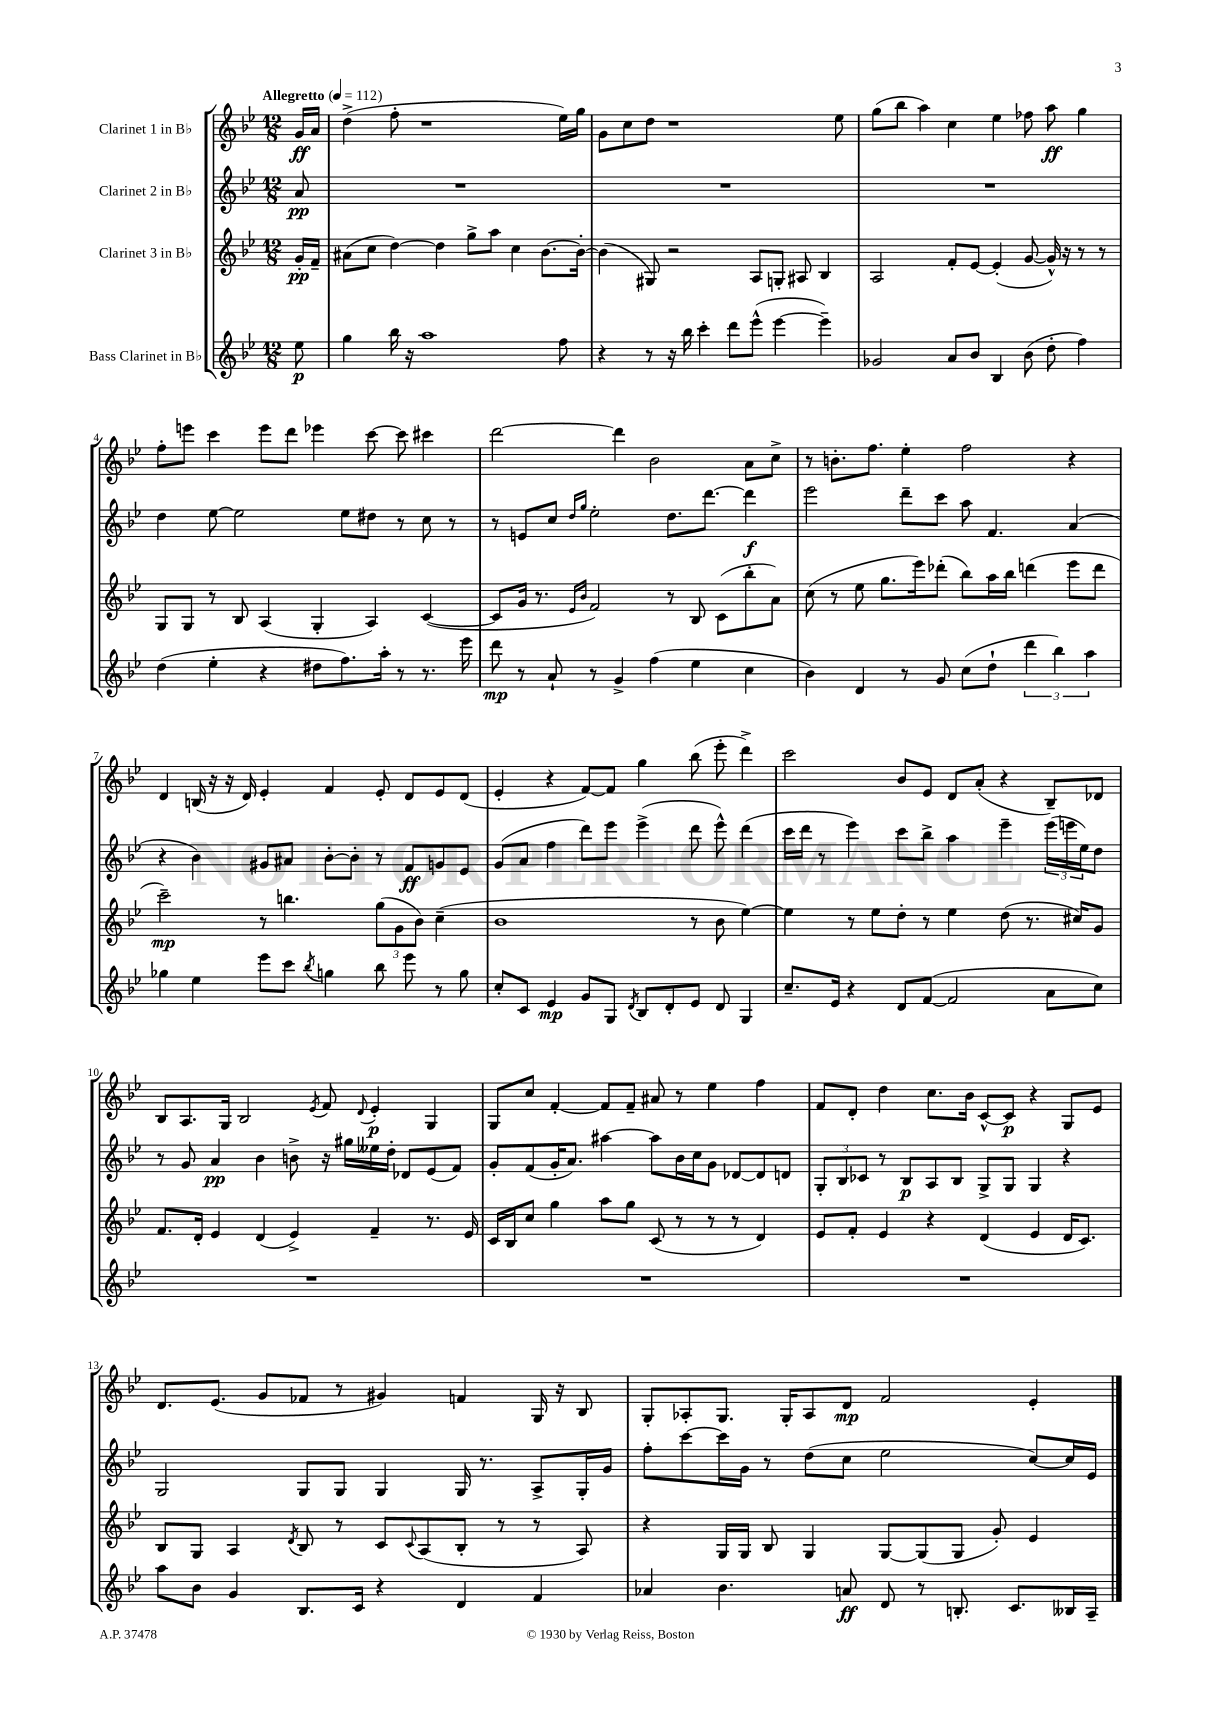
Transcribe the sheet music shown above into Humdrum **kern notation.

**kern	**kern	**kern	**kern
*staff4	*staff3	*staff2	*staff1
*clefG2	*clefG2	*clefG2	*clefG2
*k[b-e-]	*k[b-e-]	*k[b-e-]	*k[b-e-]
*M12/8	*M12/8	*M12/8	*M12/8
*MM112	*MM112	*MM112	*MM112
8ee-\	16g'/LL	8a/	16g/LL
.	16f~/JJ	.	16a/JJ
=	=	=	=
4gg\	(8a#\L	1.r	(4dd^\
.	8cc\J	.	.
16bb-\	[4dd\)	.	8ff'\
16r	.	.	.
1aa	.	.	1r
.	4dd\]	.	.
.	8gg^\L	.	.
.	8aa\J	.	.
.	4cc\	.	.
.	[8.b-\L	.	.
8ff\	.	.	16ee-\LL)
.	16b-'\_Jk	.	16gg\JJ
=	=	=	=
4r	(4b-\]	1.r	8g\L
.	.	.	8cc\
8r	8G#/)	.	8dd\J
16r	2r	.	1r
16bb-\	.	.	.
4ccc'\	.	.	.
8ddd\L	.	.	.
(8eee-^^\J	8A/L	.	.
[4eee-\	8G'/J	.	.
.	8A#/	.	.
4eee-~\])	4B-/	.	.
.	.	.	8ee-\
=	=	=	=
2g-/	2A/	1.r	(8gg\L
.	.	.	8bb-\J
.	.	.	4aa\)
8a/L	8f'/L	.	4cc\
8b-/J	[8e-/J	.	.
4B-/	(4e-'/]	.	4ee-\
(8b-\	[8g/	.	8ff-\
8dd'\	16g^^/])	.	8aa\
.	16r	.	.
4ff\)	8r	.	4gg\
.	8r	.	.
=	=	=	=
(4dd\	8G/L	4dd\	8ff'\L
.	8G/J	.	8eee\J
4ee-'\	8r	[8ee-\	4ccc\
.	8B-/	2ee-\]	.
4r	(4A/	.	8eee\L
.	.	.	8ddd\J
8dd#\L	4G'/	.	4eee-\
8.ff\)	.	8ee-\L	.
.	4A/)	8dd#\J	[8ccc\
16aa'\Jk	.	.	.
8r	.	8r	8ccc\]
8.r	([4c/	8cc\	4ccc#\
.	.	8r	.
16eee-\	.	.	.
=	=	=	=
8ddd\	8c/]L	8r	[2ddd\
8r	16g/Jk	8e/L	.
.	8.r	.	.
8a`/	.	8cc/J	.
.	16qqe-/LL	16qqdd/LL	.
.	16qqb-/JJ	16qqgg/JJ	.
8r	2f/)	2ee-'\	.
4g^/	.	.	4ddd\]
(4ff\	.	.	2b-\
.	8r	8.dd\L	.
4ee-\	8B-/	.	.
.	.	[8.ddd\J	.
.	(8c\L	.	.
4cc\	8bb-'\	4ddd\]	8a\L
.	8a\J)	.	8cc^\J
=	=	=	=
4b-\)	(8cc\	2eee-\	8r
.	8r	.	8.b'\L
4d/	8ee-\	.	.
.	.	.	8.ff\J
.	8.gg\L	.	.
8r	.	8ddd~\L	4ee-'\
.	16eee-\k)	.	.
8g/	(8ddd-'\J	8ccc\J	.
(8cc\L	8bb-\L)	8aa\	2ff\
8dd`\J	16aa\L	4.f/	.
.	16bb-\JJ	.	.
6ddd\	(4ddd\	.	.
6bb-\)	.	.	.
.	8eee-\L	(4a/	4r
6aa\	.	.	.
.	8ddd\J	.	.
=	=	=	=
4gg-\	2ccc~\)	4r	4d/
4ee-\	.	4b-\)	(16B/
.	.	.	16r
.	.	.	16r
.	.	.	16d/)
8eee-\L	8r	8g#/L	4e-'/
8ccc\J	4.bb\	8a#/J	.
8qbb-/	.	.	.
4gg\	.	[8b-'\L	4f/
.	.	8b-'\]J	.
8bb-\	(12gg\L	8r	8e-'/
.	12g\	.	.
8eee-\	.	8f/L	8d/L
.	12b-\J)	.	.
8r	(4cc~\	8g/	8e-/
8gg\	.	8e-/J	(8d/J
=	=	=	=
8cc'/L	1b-	(8g/L	4e-'/
8c/J	.	8a/J	.
4e-/	.	4ff\	4r
8g/L	.	8ddd\L)	[8f/L)
8G/J	.	8eee-\J	8f/]J
8qd/	.	.	.
8B-/L	.	(4eee-^\	4gg\
8d'/	.	.	.
8e-/J	8r	8ddd\	(8bb-\
8d/	8b-\	8eee-^^\)	8eee-'\
4G/	[4ee-\)	(4ddd\	4ddd^\)
=	=	=	=
8.cc~/L	4ee-\]	16ccc\LL	2ccc\
.	.	16ddd\JJ	.
.	.	8r	.
16e-/Jk	.	.	.
4r	8r	4eee-\)	.
.	8ee-\L	.	.
8d/L	8dd'\J	8ccc\L	8b-/L
([8f/J	8r	8bb-^\J	8e-/J
2f/]	4ee-\	4aa\	8d/L
.	.	.	(8a'/J
.	(8dd\	4eee-~\	4r
.	8.r	.	.
8a\L	.	(24eee-\LL	8B-~/L)
.	.	24eee\	.
.	16cc#/LK)	.	.
.	.	24ee-\J)	.
8cc\J)	8g/J	8dd\J	8d-/J
=	=	=	=
1.r	8.f/L	8r	8B-/L
.	.	8g/	8.A/
.	16d'/Jk	.	.
.	4e-/	4a/	.
.	.	.	16G/Jk
.	.	.	2B-/
.	(4d/	4b-\	.
.	4e-^/)	8b^\	.
.	.	.	8qe-/
.	.	16r	8f/
.	.	16gg#\LL	.
.	.	.	8qqd/
.	4f~/	16ee--\	4e-'/
.	.	16dd'\JJ	.
.	.	8d-/L	.
.	8.r	(8e-/	4G/
.	.	8f/J)	.
.	16e-/	.	.
=	=	=	=
1.r	16c/LL	8g'/L	8G/L
.	16B-/J	.	.
.	8cc/J	(8f/	8cc/J
.	4gg\	16g'/K	[4f'/
.	.	8.a/J)	.
.	8aa\L	[4aa#\	8f/]L
.	8gg\J	.	8f~/J
.	(8c/	8aa#\]L	8a#/
.	8r	16b-\L	8r
.	.	16cc\J	.
.	8r	8g\J	4ee-\
.	8r	[8d-/L	.
.	4d/)	8d-/]	4ff\
.	.	8d/J	.
=	=	=	=
1.r	8e-/L	12G'/L	8f/L
.	.	12B-/	.
.	8f'/J	.	8d'/J
.	.	12c-/J	.
.	4e-/	8r	4dd\
.	.	8B-/L	.
.	4r	8A/	8.cc\L
.	.	8B-/J	.
.	.	.	16b-\Jk
.	(4d/	8G^/L	[8c^^/L
.	.	8G/J	8c/]J
.	4e-/	4G/	4r
.	16d/LK	4r	8G/L
.	8.c/J)	.	.
.	.	.	8e-/J
=	=	=	=
8aa\L	8B-/L	2G/	8.d/L
8b-\J	8G/J	.	.
.	.	.	(8.e-/J
4g/	4A/	.	.
.	.	.	8g/L
.	8qd/	.	.
8.B-/L	8B-/	8G/L	8f-/J
.	8r	8G/J	8r
16c/Jk	.	.	.
4r	8c/L	4G/	4g#/)
.	8qqc/	.	.
.	(8A/	.	.
4d/	8B-'/J	16G/	4f/
.	.	8.r	.
.	8r	.	.
4f/	8r	8A^/L	16G/
.	.	.	16r
.	8A/)	16G'/L	8B-/
.	.	16g/JJ	.
=	=	=	=
4a-/	4r	8ff'\L	8G'/L
.	.	[8ccc\	8A-'/
4.b-\	16G/LL	16ccc\]L	8.G/J
.	16G/JJ	16g\JJ	.
.	8B-/	8r	.
.	.	.	16G'/LK
.	4G/	(8dd\L	8A-/
8a/	.	8cc\J	8d/J
8d/	[8G/L	2ee-\	2f/
8r	(8G/]	.	.
8.B'/	8G/J	.	.
.	8g'/)	.	.
8.c/L	.	.	.
.	4e-/	[8cc/L)	4e-'/
16B--/L	.	16cc/]L	.
16A~/JJ	.	16e-/JJ	.
==	==	==	==
*-	*-	*-	*-
